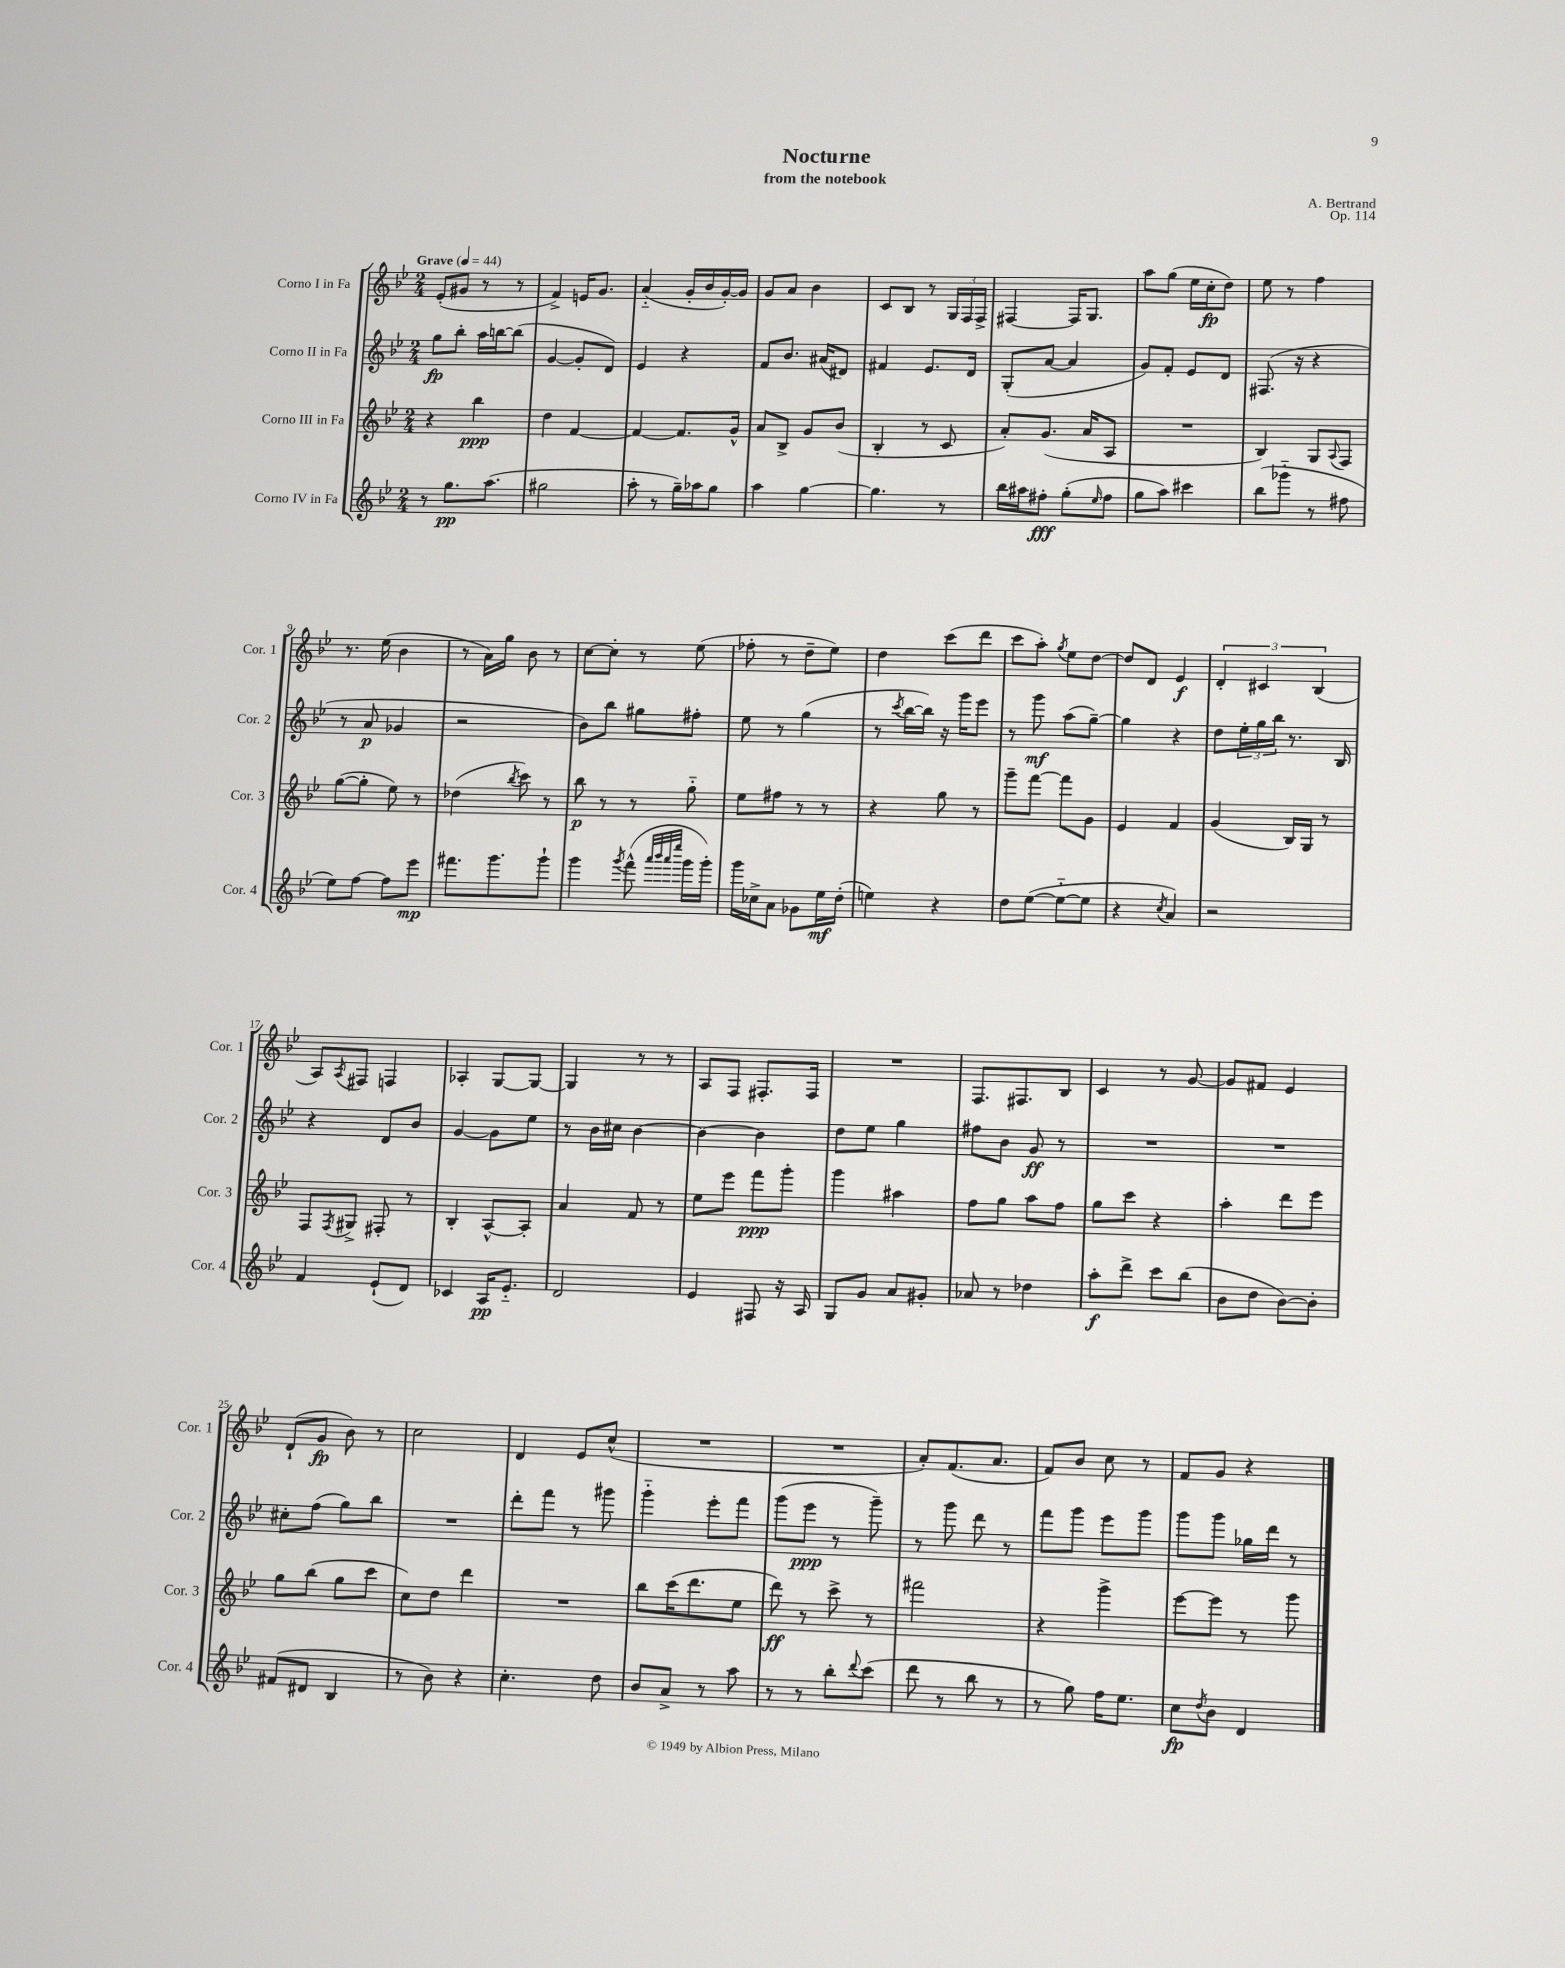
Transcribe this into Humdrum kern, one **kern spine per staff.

**kern	**kern	**kern	**kern
*staff4	*staff3	*staff2	*staff1
*clefG2	*clefG2	*clefG2	*clefG2
*k[b-e-]	*k[b-e-]	*k[b-e-]	*k[b-e-]
*M2/4	*M2/4	*M2/4	*M2/4
*MM44	*MM44	*MM44	*MM44
8r	4r	8gg\L	(8e-'/L
8.gg\L	.	8bb-'\J	8g#/J
.	4bb-\	16aa\LL	8r
(8.aa\J	.	[16bb\J	.
.	.	(8bb\]J	8r
=	=	=	=
2gg#\	4dd\	[4g/	4f^/)
.	[4f/	8g'/]L	16e/LK
.	.	.	8.g/J
.	.	8d/J)	.
=	=	=	=
8aa'\	4f/_	4e-/	(4a'~/
8r	.	.	.
16gg~\LL)	8.f/]L	4r	16g'/LL
16aa-\J	.	.	16b-/
8gg\J	.	.	[16g'/)
.	16g^^/Jk	.	16g/]JJ
=	=	=	=
4aa\	8a/L	8f/L	8g/L
.	8B-^/J	8.b-/J	8a/J
[4gg\	8g/L	.	4b-\
.	.	(16a#/LK	.
.	(8b-/J	8d#/J)	.
=	=	=	=
4.gg\]	4B-'/	4f#/	8c/L
.	.	.	8B-/J
.	8r	8.e-/L	8r
8r	8c/	.	24G/LL
.	.	.	24F/
.	.	16d/Jk	.
.	.	.	24F^/JJ
=	=	=	=
16bb-\LL	8a'/L)	(8G'/L	[4F#/
16aa#\J	.	.	.
8ff#'\J	(8.g/J	[8a/J	.
(8gg'\L	.	4a/]	16F#/]LK
.	16a/LK	.	8.G/J
16qqee-/	.	.	.
8ff#\J	8A/J	.	.
=	=	=	=
8gg\L	2r	8g/L)	8aa\L
8aa\J)	.	8f'/J	(8gg\J
4ccc#\	.	8e-/L	16ee-\LL
.	.	.	16cc'\J
.	.	8d/J	8dd\J)
=	=	=	=
(8bb-\L	4B-/)	(8.F#/	8ee-\
8ggg-'~\J	.	.	8r
.	.	16r	.
8r	8G/L	4r	4ff\
.	8qqA/	.	.
8ff#\	8F/J	.	.
=	=	=	=
8ee-\L)	([8gg\L	8r	8.r
[8ff\J	8gg'\]J	8a/	.
.	.	.	(16ee-\
8ff\]L	8ee-\)	4g-/	4b-\
8eee-\J	8r	.	.
=	=	=	=
8.fff#\L	(4dd-\	2r	8r
.	.	.	16a\LL)
8.ggg\	.	.	16gg\JJ
.	8qbb-/	.	.
.	8ccc\)	.	8b-\
8ggg`\J	8r	.	8r
=	=	=	=
4ggg\	8bb-\	8b-\L)	[8cc\L
.	8r	8bb-\J	8cc'\]J
8qggg/	.	.	.
(8fff^^\	8r	8gg#\L	8r
32qqaaa/LLL	.	.	.
32qqbbb-/	.	.	.
32qqaaa/	.	.	.
32qqeeee-/JJJ	.	.	.
16ggg\LL	8gg'~\	8ff#'\J	(8ee-\
16ggg'\JJ)	.	.	.
=	=	=	=
16ggg\LL	8ee-\L	8ee-\	8ff-'\
16cc-^\J	.	.	.
8a\J	8ff#\J	8r	8r
8g-\L	8r	(4gg\	8dd~\L
16ee-\L	8r	.	8ee-\J)
(16dd'\JJ	.	.	.
=	=	=	=
4ee\)	4r	8r	4dd\
.	.	8qccc/	.
.	.	[16bb-\LL	.
.	.	16bb-\]JJ)	.
4r	8gg\	16r	(8ccc\L
.	.	16ggg\LK	.
.	8r	8eee-\J	8ddd\J
=	=	=	=
8dd\L	8ggg~\L	8r	8ccc\L
([8ee-\J	[8fff\J	8ggg\	8aa'\J)
.	.	.	8qgg/
8ee-'~\_L	8fff\]L	(8aa\L	8ee-\L
8ee-\]J	8g\J	[8gg~\J)	[8dd\J
=	=	=	=
4r	4e-/	4gg\]	8dd/]L
.	.	.	8d/J
8qcc/	.	.	.
4a/)	4f/	4r	4e-/
=	=	=	=
2r	(4g/	8dd\L	6d'/
.	.	24ee-'\L	.
.	.	24gg\	6c#/
.	.	24bb-\JJ	.
.	16B-/LL)	8.r	.
.	16G/JJ	.	.
.	.	.	(6B-/
.	8r	.	.
.	.	16B-/	.
=	=	=	=
4f/	8F/L	4r	8A/L)
.	8qF/	.	8qA/
.	8G#^/J	.	8F#/J
(8e-`/L	8F#'/	8d/L	4F/
8d/J)	8r	8b-/J	.
=	=	=	=
4c-/	4B-'/	[4g/	4A-'/
16A/LK	[8A^^/L	8g\]L	[8G/L
8.e-'~/J	.	.	.
.	8A'/]J	8ee-\J	8G/_J
=	=	=	=
2d/	4a/	8r	4G/]
.	.	16b-\LL	.
.	.	16cc#\JJ	.
.	8f/	[4b-\	8r
.	8r	.	8r
=	=	=	=
4e-/	8ee-\L	4b-\_	8A/L
.	8eee-\J	.	8F/J
8F#/	8fff\L	4b-\]	8.F#'/L
16r	8ggg'\J	.	.
16A/	.	.	16F#/Jk
=	=	=	=
8G/L	4ggg\	8dd\L	2r
8g/J	.	8ee-\J	.
8a/L	4aa#\	4gg\	.
8g#'/J	.	.	.
=	=	=	=
8a-/	8ff\L	8ff#\L	8.F/L
8r	8gg\J	8b-\J	.
.	.	.	8.F#/
4dd-\	8aa\L	8g/	.
.	8ff\J	8r	8B-/J
=	=	=	=
8aa'\L	8gg\L	2r	4c/
8ddd^\J	8ccc\J	.	.
8ccc\L	4r	.	8r
(8bb-\J	.	.	[8g/
=	=	=	=
8b-\L	4aa'\	2r	8g/]L
8dd\J	.	.	8f#/J
[8b-\L)	8ddd\L	.	4e-/
8b-'\]J	8eee-\J	.	.
=	=	=	=
(8f#/L	8gg\L	8cc#'\L	(8d`/L
8d#/J	(8bb-\J	(8ff\J	8g/J
4B-/	8gg\L	8gg\L)	8b-\)
.	8ccc\J	8bb-\J	8r
=	=	=	=
8r	8cc\L)	2r	2cc\
8b-\)	8dd\J	.	.
4r	4ddd\	.	.
=	=	=	=
4.cc'\	2r	8ddd'\L	4d/
.	.	8fff\J	.
.	.	8r	8e-/L
8dd\	.	8ggg#\	(8cc^^/J
=	=	=	=
8b-/L	8bb-\L	4ggg'~\	2r
8a^/J	(16ccc\K	.	.
.	8.ddd\	.	.
8r	.	8eee-'\L	.
8aa\	8ee-\J	8fff\J	.
=	=	=	=
8r	8ddd\)	(8ggg\L	2r
8r	8r	8eee-\J	.
8bb-'\L	8ccc^\	8r	.
8qqddd/	.	.	.
(8ccc\J	8r	8ggg~\)	.
=	=	=	=
8ddd\	2fff#\	8r	8a'/L)
8r	.	8ggg\	(8.f/
8bb-\	.	8ddd\	.
.	.	.	8.a/J
8r	.	8r	.
=	=	=	=
8r	4r	8fff\L	8f/L)
8gg\)	.	8ggg\J	8b-/J
16ff\LK	4ggg^\	8eee-\L	8cc\
8.ee-\J	.	.	.
.	.	8ggg\J	8r
=	=	=	=
8cc\L	[8eee-\L	8ggg\L	8f/L
8qdd/	.	.	.
8b-\J	8eee-\]J	8ggg\J	8g/J
4d/	8r	16gg-\LL	4r
.	.	16ddd\JJ	.
.	8ggg\	8r	.
==	==	==	==
*-	*-	*-	*-
